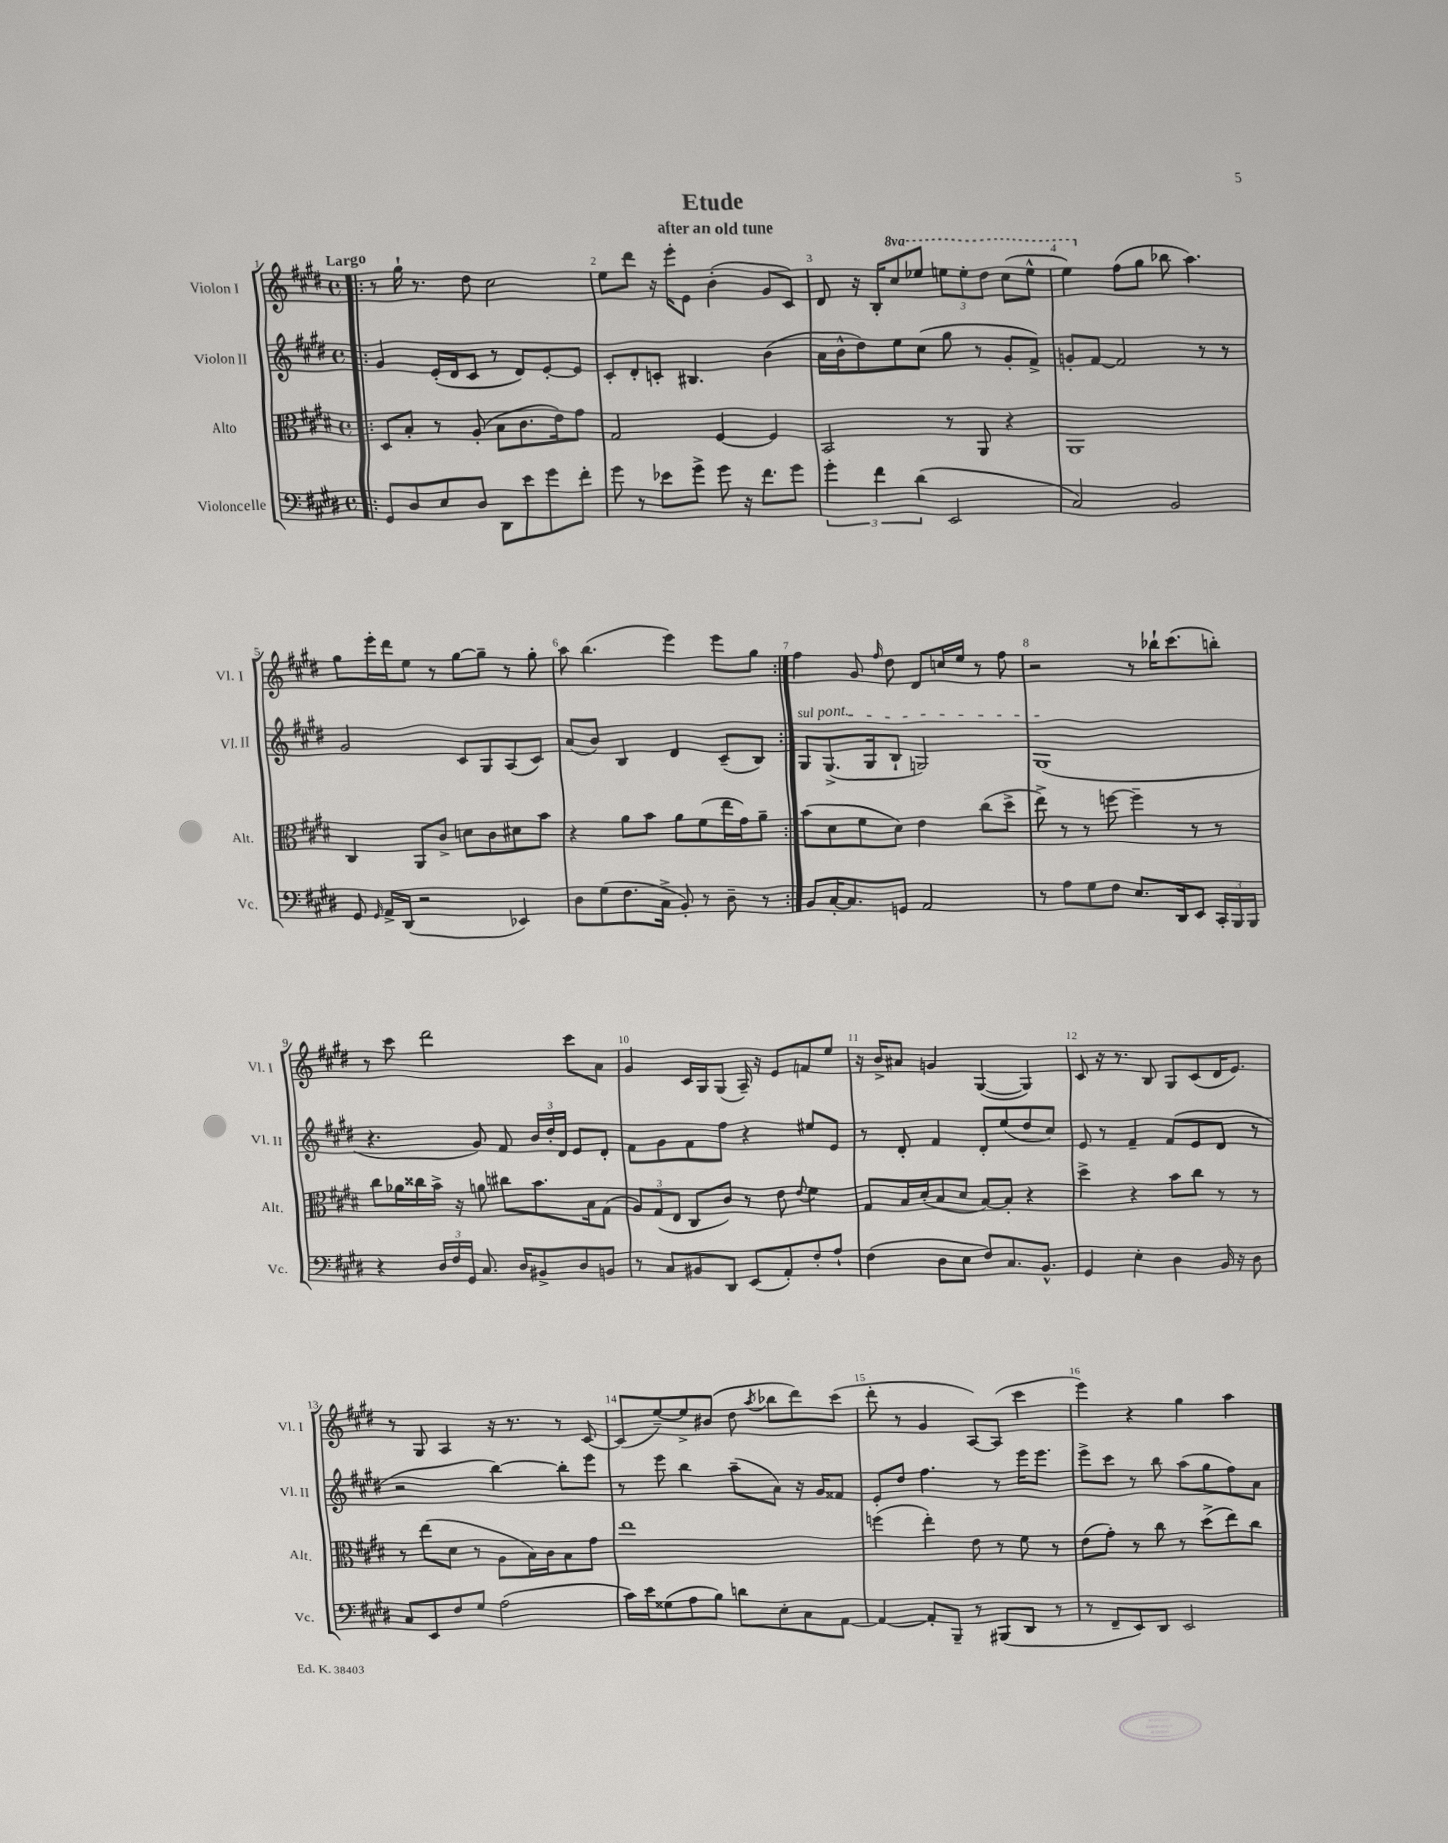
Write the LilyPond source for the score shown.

\header { title = "Etude" subtitle = "after an old tune" }
<<
\new StaffGroup <<
\new Staff = "s0" \with { instrumentName = "Violon I" shortInstrumentName = "Vl. I" } {
    \clef treble \key e \major \defaultTimeSignature \time 4/4 \set Staff.ottavationMarkups = #ottavation-simple-ordinals \tempo "Largo"
    \autoBeamOff \repeat volta 2 { \bar ".|:" r8 gis''16-! r8. dis''8 cis''2 |
    e''8[ dis'''8] r16 e'''16[-. e'8] b'4-.( gis'8[ cis'8]) |
    dis'8 r16 b16[-. \ottava #1 cis'''8 ees'''8] \tuplet 3/2 { e'''8[ e'''8-. dis'''8] } cis'''8[( e'''8]-^ |
    e'''4) \ottava #0 fis''8[( gis''8] bes''8 a''4.) |
    gis''8[ e'''16-. dis'''16 e''8] r8 gis''8[~ gis''8]-- r8 gis''8-. |
    a''8 b''4.( e'''4) e'''8[ gis''8] | }
    fis''4 gis'8 \grace { fis''16 } dis''8 dis'8[ c''16 e''16] r8 fis''8 |
    r2 r8 bes''16[-! cis'''8.( b''8]-.) |
    r8 cis'''8 dis'''2 cis'''8[ a'8] |
    gis'4 cis'16[ gis16 gis8]( a16--) r16 e'8[ f'8 e''8] |
    r16 b'16[-> ais'8] g'4 gis4~( gis4) |
    cis'8 r16 r8. b8 gis8[ cis'8( dis'16 e'8.]) |
    r8 gis8 a4 r16 r8. r8 cis'8~ |
    cis'8[( e''8~--) e''8-> bis'8]( dis''8 \acciaccatura { a''8 } bes''8[ dis'''8) cis'''8]( |
    dis'''8-. r8 gis'4 a8[~) a8]( cis'''4 |
    e'''4) r4 gis''4 a''4 \bar "|." |
}
\new Staff = "s1" \with { instrumentName = "Violon II" shortInstrumentName = "Vl. II" } {
    \clef treble \key e \major \defaultTimeSignature \time 4/4
    \autoBeamOff \repeat volta 2 { \bar ".|:" gis'4 e'16[-.( dis'16 cis'8] r8 dis'8[) e'8~-. e'8] |
    cis'8[-. dis'8-. c'8]-. bis4. b'4( |
    a'16[ b'16-^ dis''8) e''8 cis''8]( gis''8 r8 gis'8[-. fis'8]->) |
    g'8[-. fis'8]~ fis'2 r8 r8 |
    gis'2 cis'8[ gis8 a8( cis'8]) |
    a'8[( b'8]) b4 dis'4 cis'8[--( b8]) | }
    \once \override TextSpanner.bound-details.left.text = \markup { \italic "sul pont." } gis8[\startTextSpan gis8.->( gis16 b8]-! g2) |
    gis1\stopTextSpan( |
    r4. gis'8) fis'8 \tuplet 3/2 { b'16[ dis''16-. dis'16] } e'8[ dis'8]-. |
    fis'8[ gis'8 fis'8 fis''8] r4 eis''8[ e'8] |
    r8 dis'8-. fis'4 dis'8[-. e''8( dis''8 cis''8]) |
    e'8 r8 fis'4-- fis'8[( e'8 dis'8] r8 |
    r2 b''4~) b''8[-. e'''8] |
    r8 e'''8 b''4 a''8[--( a'8]) r16 gis'16[ fisis'8] |
    e'8[-. dis''8] fis''4. r8 e'''16[ e'''8.] |
    e'''8[-> cis'''8] r8 b''8 a''8[( gis''8 fis''8) a'8] \bar "|." |
}
\new Staff = "s2" \with { instrumentName = "Alto" shortInstrumentName = "Alt." } {
    \clef alto \key e \major \defaultTimeSignature \time 4/4
    \autoBeamOff \repeat volta 2 { \bar ".|:" dis8[ b8]-. r8 a8-.( b8[ cis'8. e'16) gis'8] |
    gis2 fis4~ fis4 |
    b,2 r8 a,8 r4 |
    a,1 |
    cis4 a,8[ cis'8]-> d'8[ cis'8 dis'8 b'8] |
    r4 a'8[ b'8] a'8[ fis'8( e''16 gis'16) a'8]-- | }
    b'8[( dis'8 fis'8 dis'8]) e'4 cis''8[( dis''8]-> |
    e''8->) r8 r8 f''8~ f''4-- r8 r8 |
    cis''8[ aes'16 cisis''16 b'16]-> r16 a'8 cis''8[ b'8. b16 gis8]( |
    \tuplet 3/2 { a8[) gis8( e8] } cis8[ cis'8]) r8 e'8 \appoggiatura { e'8 } fis'4 |
    gis8[ b16 dis'16-.( b8 dis'8] b8[~) b8]-. r4 |
    dis''4-> r4 b'8[ cis''8] r8 r8 |
    r8 e''8[( dis'8] r8 a8[ b16) cis'16 b8 gis'8] |
    e''1 |
    f''4( e''4-.) e'8 r8 fis'8 r8 |
    e'8[( gis'8]-.) r8 cis''8 r8 dis''8[->( e''8) cis''8] \bar "|." |
}
\new Staff = "s3" \with { instrumentName = "Violoncelle" shortInstrumentName = "Vc." } {
    \clef bass \key e \major \defaultTimeSignature \time 4/4
    \autoBeamOff \repeat volta 2 { \bar ".|:" gis,8[ dis8 e8 dis8] dis,8[ e'8 gis'8 fis'8]-. |
    gis'8 r8 ees'8[ gis'8]-> gis'8 r16 fis'8.[ gis'8] |
    \tuplet 3/2 { gis'4-. fis'4 dis'4( } e,2 |
    cis2) b,2 |
    gis,8 \grace { gis,16 } a,16[-> dis,16]( r2 ees,4) |
    dis8[ gis8( fis8. cis16]-> b,8-.) r8 dis8-- r8 | }
    b,8[ cis16~-. cis8. g,8] a,2 |
    r8 a8[ gis8 fis8] e8.[ dis,16 e,8] \tuplet 3/2 { cis,16[-. b,,16 b,,16] } |
    r4 \tuplet 3/2 { dis16[ fis16 gis,16] } cis8. dis16[ bis,8-> dis8 b,8] |
    r8 cis8[ bis,8 dis,8] e,8[( a,8-.) fis8-. a8]-! |
    fis4( dis8[ e8] fis8[) cis8. b,8.]-^ |
    gis,4 e4-. dis4 b,16 r16 dis8 |
    cis8[ e,8 fis8 gis8] a2( |
    cis'16[) e'16 gisis8( a8 b8]) d'8[ e8-. cis8 a,8]~ |
    a,4~ a,8[-. b,,8]-- r8 bis,,8[( dis,8] r8 |
    r8 fis,8[-- e,8) dis,8] e,2 \bar "|." |
}
>>
>>
\layout { \context { \Score \override BarNumber.break-visibility = ##(#f #t #t) barNumberVisibility = #all-bar-numbers-visible } }
